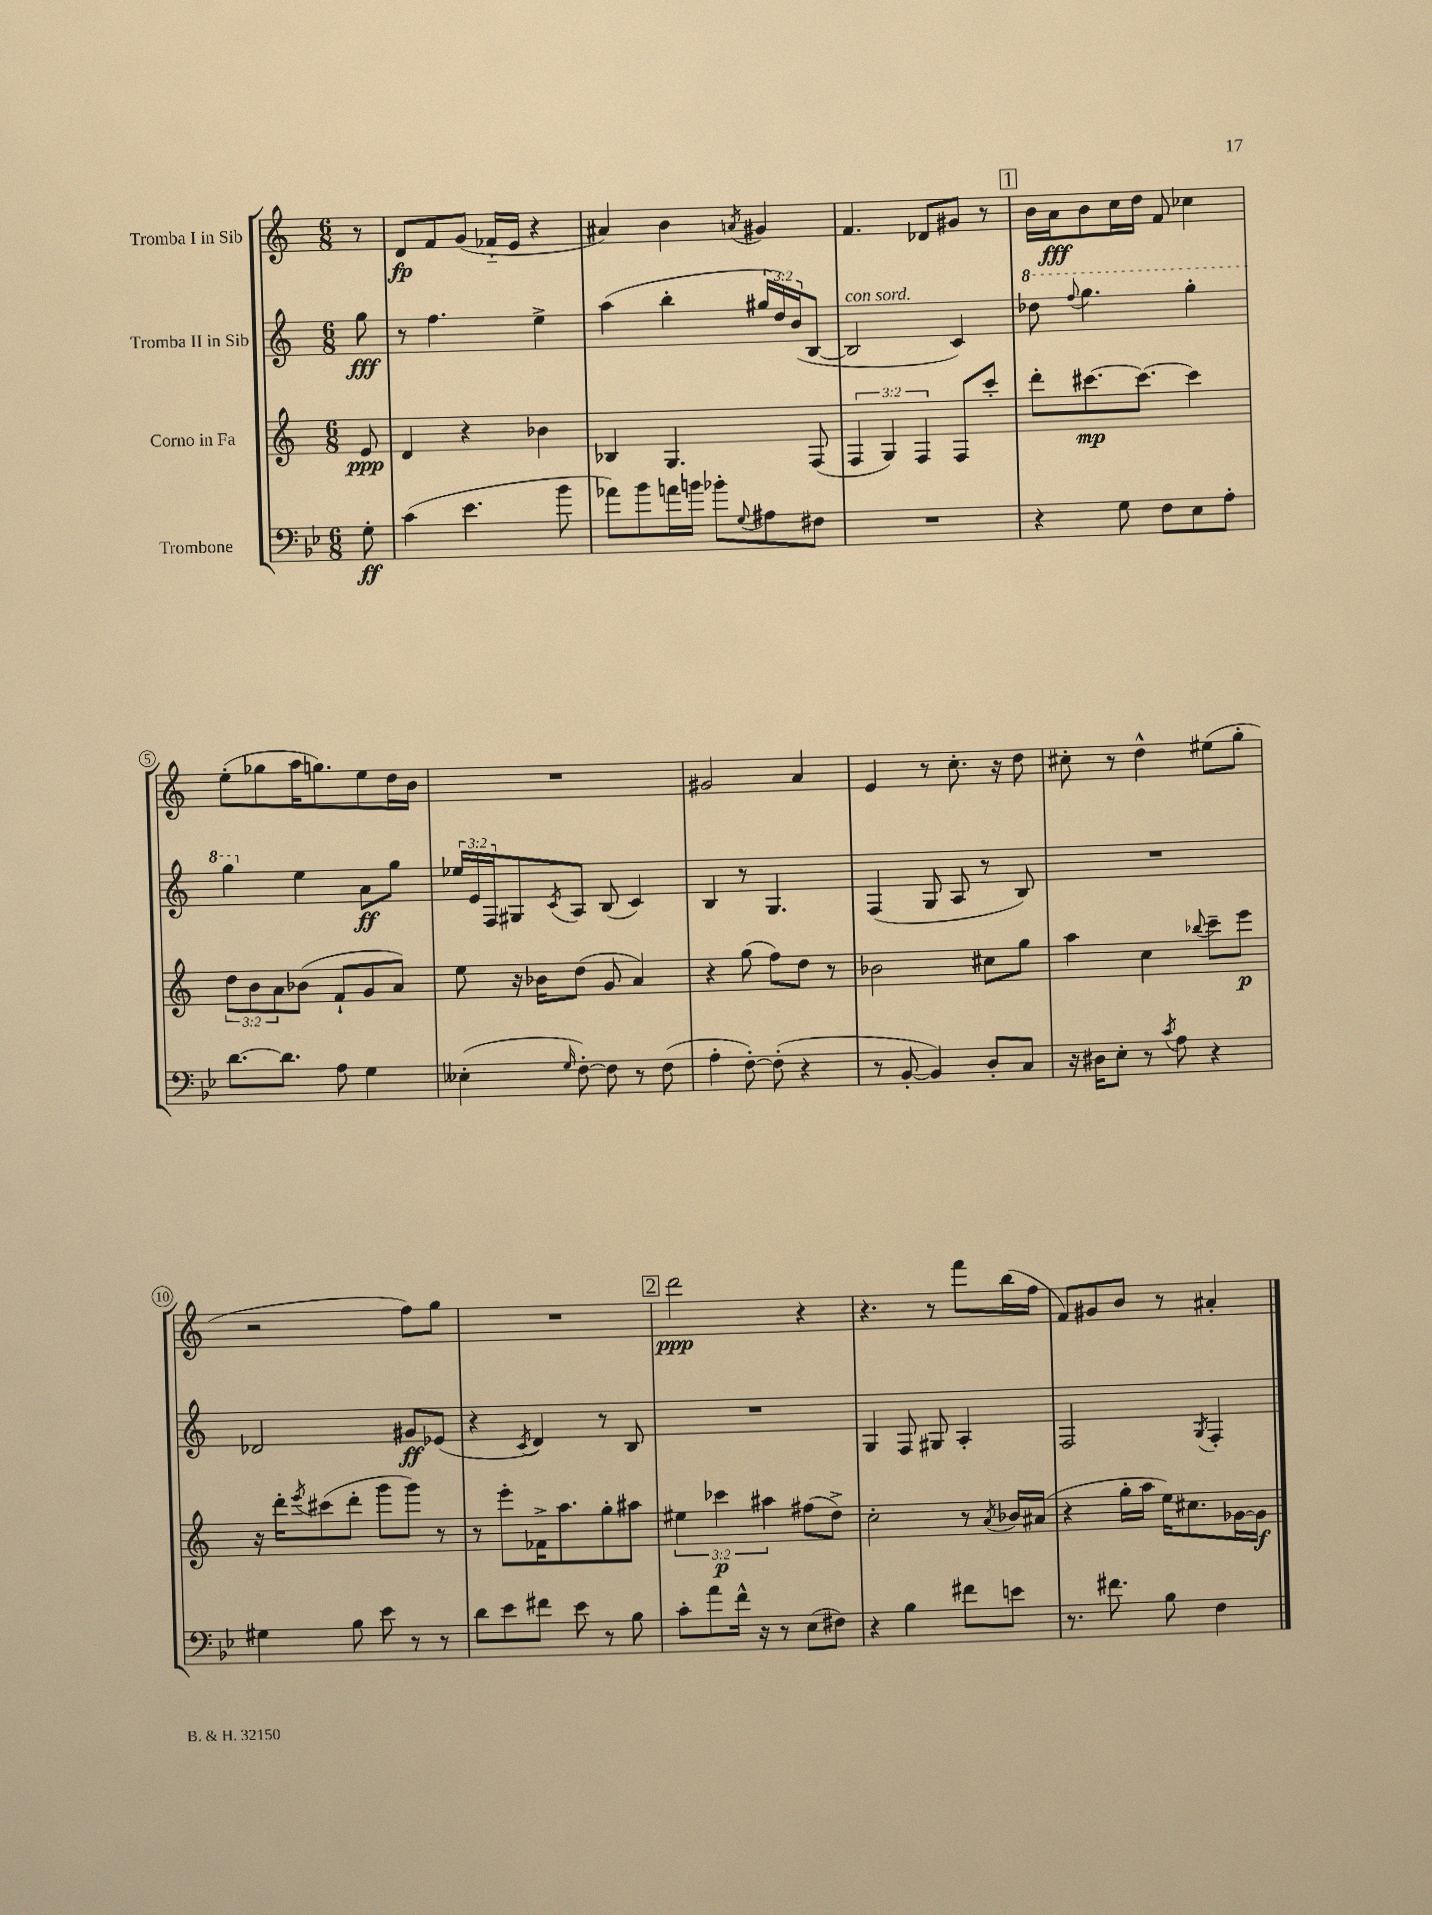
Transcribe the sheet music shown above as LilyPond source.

<<
\new StaffGroup <<
\new Staff = "s0" \with { instrumentName = "Tromba I in Sib" } {
    \clef treble \key c \major \numericTimeSignature \time 6/8 \partial 8
    r8 |
    d'8\fp f'8 g'8( fes'16-_ e'16 r4 |
    ais'4) b'4 \acciaccatura { a'8 } gis'4 |
    f'4. des'8 gis'8 r8 |
    \mark \markup { \box "1" } b'16 a'16\fff b'8 c''16 d''16 f'8 ces''4 |
    e''8-.( ges''8 a''16 g''8.) e''8 d''16 b'16 |
    R2. |
    gis'2 a'4 |
    e'4 r8 c''8.-. r16 d''8 |
    cis''8-. r8 d''4-^ eis''8( g''8-. |
    r2 f''8) g''8 |
    R2. |
    \mark \markup { \box "2" } d'''2\ppp r4 |
    r4. r8 f'''8 b''16( f''16 |
    f'8) gis'8 b'8 r8 ais'4-. \bar "|." |
}
\new Staff = "s1" \with { instrumentName = "Tromba II in Sib" } {
    \clef treble \key c \major \numericTimeSignature \time 6/8 \override Staff.TupletNumber.text = #tuplet-number::calc-fraction-text \partial 8
    g''8\fff |
    r8 f''4. e''4-> |
    a''4( b''4-. \tuplet 3/2 { gis''16 d''16) b'16( } b8~ |
    b2^\markup { \italic "con sord." } c'4) |
    \mark \markup { \box "1" } \ottava #1 des'''8 \appoggiatura { f'''8 } g'''4. g'''4-. |
    g'''4 \ottava #0 e''4 a'8\ff g''8 |
    \tuplet 3/2 { ees''16 e'16 f16 } gis8 \acciaccatura { c'8 } a8 b8( c'4) |
    b4 r8 g4. |
    f4( g8 a8 r8 b8) |
    R2. |
    des'2 gis'8\ff ees'8( |
    r4 \acciaccatura { c'8 } d'4) r8 b8 |
    \mark \markup { \box "2" } R2. |
    g4 f8 gis8 a4-. |
    f2 \acciaccatura { g8 } f4-. \bar "|." |
}
\new Staff = "s2" \with { instrumentName = "Corno in Fa" } {
    \clef treble \key c \major \numericTimeSignature \time 6/8 \override Staff.TupletNumber.text = #tuplet-number::calc-fraction-text \partial 8
    e'8\ppp |
    d'4 r4 bes'4 |
    bes4 g4. f8( |
    \tuplet 3/2 { f4 g4) f4 } f8 c'''8-. |
    \mark \markup { \box "1" } d'''8-. cis'''8.~\mp cis'''8.~ cis'''4 |
    \tuplet 3/2 { d''8 b'8 a'8 } bes'8( f'8-! g'8 a'8) |
    e''8 r16 bes'16 d''8( g'8 a'4) |
    r4 g''8( f''8) d''8 r8 |
    bes'2 cis''8 g''8 |
    a''4 c''4 \appoggiatura { bes''8 } c'''8-- e'''8\p |
    r16 d'''16-. \acciaccatura { e'''8 } cis'''8( d'''8-. g'''8 g'''8) r8 |
    r8 e'''8-. fes'16-> a''8. g''8-. ais''8 |
    \mark \markup { \box "2" } \tuplet 3/2 { eis''4 ces'''4\p ais''4 } fis''8( d''8->) |
    c''2-. r8 \acciaccatura { a'8 } bes'16 ais'16( |
    r4 g''16-. a''16 e''16) cis''8. ges'16~ ges'16\f \bar "|." |
}
\new Staff = "s3" \with { instrumentName = "Trombone" } {
    \clef bass \key bes \major \numericTimeSignature \time 6/8 \partial 8
    g8-.\ff |
    c'4( ees'4. bes'8 |
    aes'8) bes'8 a'16 b'16 bes'8-. \appoggiatura { g8 } ais8 fis8 |
    R2. |
    \mark \markup { \box "1" } r4 g8 f8 ees8 a8-. |
    d'8.~ d'8. a8 g4 |
    eeses4-.( \grace { g16 } f8~-.) f8 r8 f8( |
    a4-. f8~-.) f8-.( r4 |
    r8 bes,8~-. bes,4) d8-. c8 |
    r16 dis16 ees8-. r8 \acciaccatura { c'8 } a8 r4 |
    gis4 bes8 ees'8 r8 r8 |
    d'8 ees'8 fis'8 ees'8 r8 bes8 |
    \mark \markup { \box "2" } c'8-. a'8 f'16-^ r16 r8 ees8( fis8) |
    r4 bes4 fis'8 e'8 |
    r8. fis'8. bes8 f4 \bar "|." |
}
>>
>>
\layout { \context { \Score \override BarNumber.stencil = #(make-stencil-circler 0.1 0.3 ly:text-interface::print) } }
